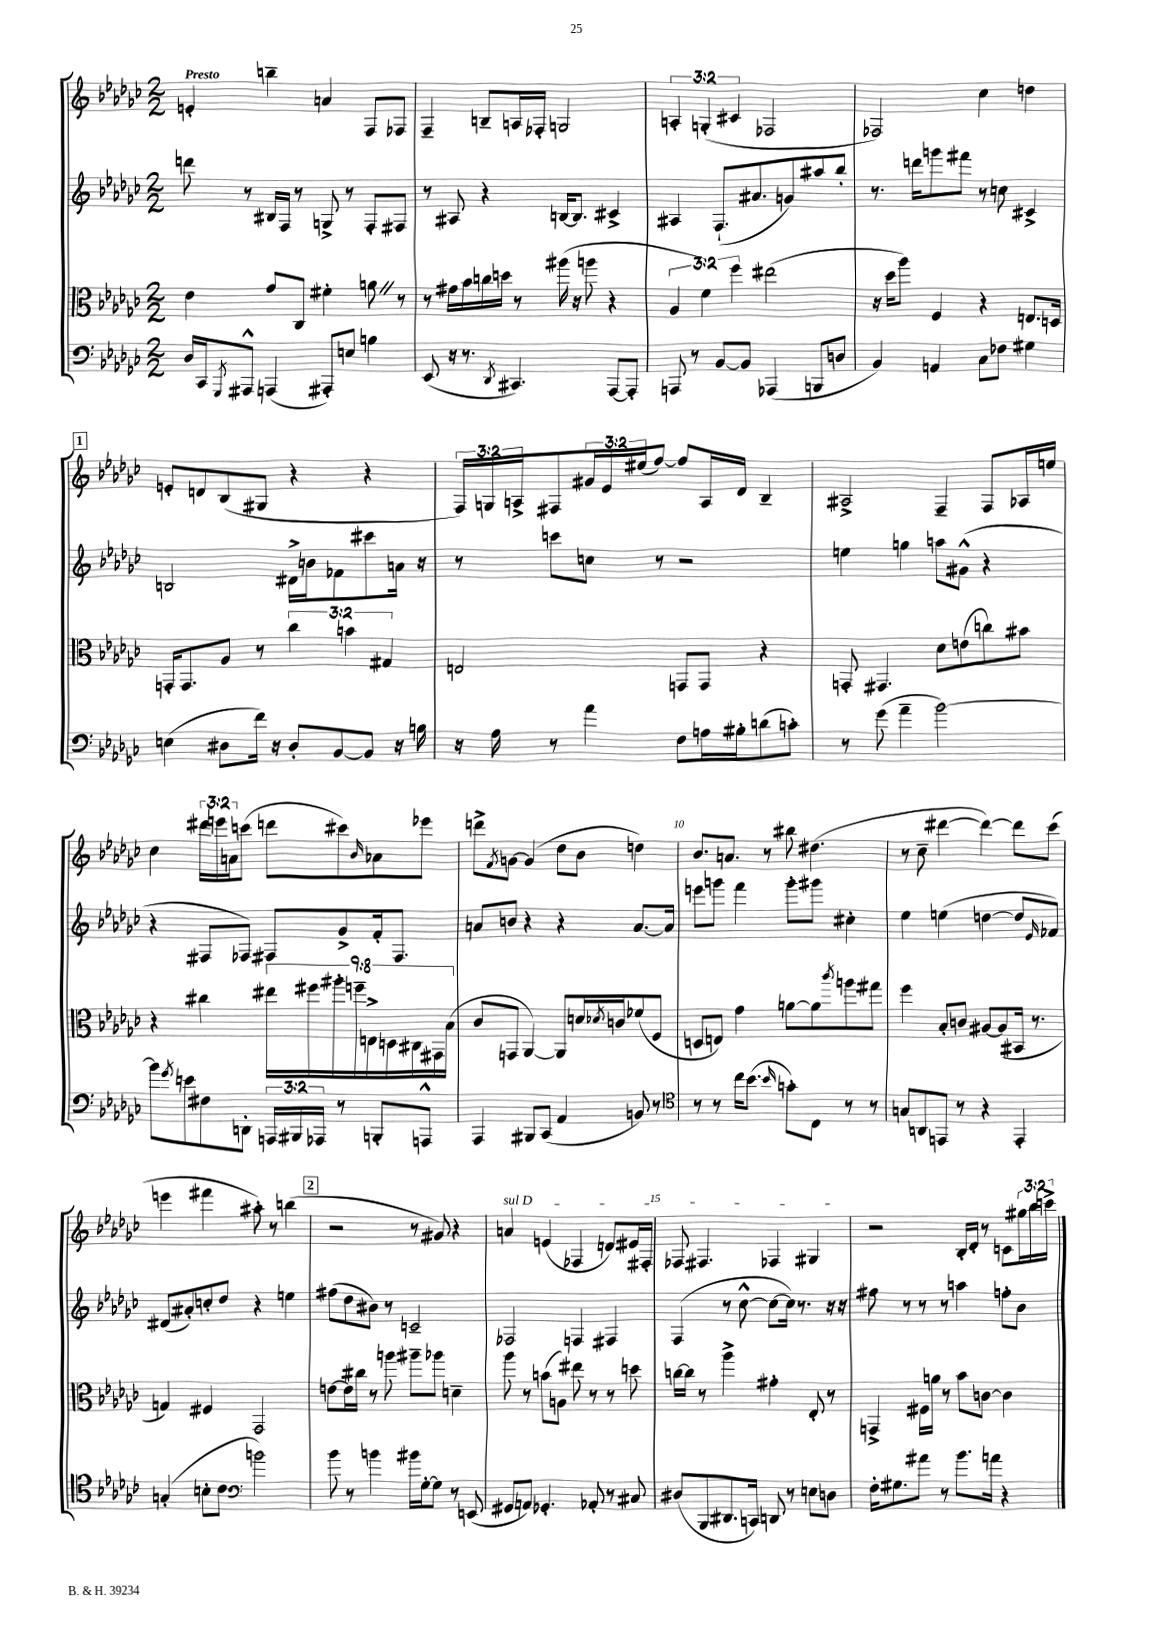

**kern	**kern	**kern	**kern
*part4	*part3	*part2	*part1
*staff4	*staff3	*staff2	*staff1
*clefF4	*clefC3	*clefG2	*clefG2
*k[b-e-a-d-g-c-]	*k[b-e-a-d-g-c-]	*k[b-e-a-d-g-c-]	*k[b-e-a-d-g-c-]
*M2/2	*M2/2	*M2/2	*M2/2
=1	=1	=1	=1
!	!	!	!LO:TX:a:B:t=Presto
16D-/LL	4e-\	8dddn\	4en'/
16CC-/J	.	.	.
8qGGG-/	.	.	.
8AAA#X^^/J	.	8r	.
(4AAAn/	8g-/L	16B#X/LL	4bbn~\
.	.	16F/JJ	.
.	8C-/J	8r	.
8AAA#X'/L)	4f#X'\	8Gn^/	4an/
8En/J	.	8r	.
4Bn\	8anZ\	8F'/L	8F/L
.	8r	8F#X/J	8F-X/J
=2	=2	=2	=2
(8EE-/	8r	8r	4F~/
16r	16g#X\LL	8A#X/	.
8.r	16b-\	.	.
.	16ccn\	4r	8Bn~/L
.	16ddn\JJ	.	.
8qDD-/	.	.	.
4.CC#X/)	8r	.	16An/L
.	.	.	16F-X'/JJ
.	(16aa#X\	[16Bn/KL	2Gn/
.	16r	8.B/J]	.
.	8aan\	.	.
[8AAA-/L	4r	4c#X^/	.
8AAA-'/J]	.	.	.
=3	=3	=3	=3
8AAAn/	6A-/	4A#X/	6An'/
8r	.	.	.
.	6f\)	.	(6Gn'/
[8BB-/L	.	(8.F`/L	.
.	6ff\	.	6c#X/
8BB-/J]	.	.	.
.	.	8.a#X/	.
(4AAA-X/	(2ee#X\	.	2F-X/
.	.	8gn/)	.
8BBBn/L	.	8aa#X/	.
8Dn/J	.	8bb-'/J	.
=4	=4	=4	=4
4BB-/)	16r	8.r	2F-X/)
.	16dd-\KL	.	.
.	8aa-\J)	.	.
.	.	16dddn\KL	.
4AAn/	4F/	8gggn\	.
.	.	8fff#X\J	.
8C-\L	4r	8r	4cc-\
8F-X\J	.	8ccn\	.
4G#X\	8.En/L	4c#X^/	4ddn\
.	16Dn/Jk	.	.
!!LO:LB:g=z
!!LO:REH:place=s1:t=1
=5	=5	=5	=5
(4En\	16GGn'/KL	2Bn/	8en'/L
.	8.GG/	.	.
.	.	.	8dn/
8D#X\L	8A-/J	.	(8B-/
16f\Jk)	8r	.	8G#X/J
16r	.	.	.
8D#'/L	6cc-\	16d#X^\LL	4r
.	.	16bn\J	.
[8BB-/	.	8f-X\	.
.	6bn\	.	.
8BB-/J]	.	8ccc#X\	4r
.	6G#X/	.	.
16r	.	16an\Jk	.
16Bn\	.	16r	.
=6	=6	=6	=6
16r	2En/	8r	24F/LL)
.	.	.	24Gn/
16A-\	.	.	.
.	.	.	24An^/J
8r	.	8cccn\L	8F#X/
4a-\	.	8ccn\J	24g#X/L
.	.	.	24e-/
.	.	.	(24ee#X/J
.	.	8r	[8ff/J)
8F\L	8GGn/L	2r	8ff/L]
16An\L	8GG/J	.	16A/L
16B#X'\J	.	.	16d-/JJ
(8dn\	4r	.	4B-~/
8cn'\J)	.	.	.
=7	=7	=7	=7
8r	8GGn'/	4een\	2A#X^/
(8g-\	4.GG#X/	.	.
4a-~\	.	4ggn\	.
[2b-\)	8d-\L	8aan\L	4F~/
.	(8en\	(8g#X^^\J	.
.	8ccn\)	4r	8F/L
.	8b#X\J	.	16A-X/L
.	.	.	16een/JJ
!!LO:LB:g=z
=8	=8	=8	=8
8b-\L]	4r	4r	4cc-\
8qg-/	.	.	.
8en\	.	.	.
8F#X\	4cc#X\	8F#X/L	24ddd#X\LL
.	.	.	24eeen\
.	.	.	24an\J
8DDn'\J	.	8F-X/J)	(8cccn\J
24AAAn/LL	18ee#X\LL	8F#X/L	8dddn\L
24BBB#X/	.	.	.
.	18ff#X\	.	.
24AAA-X/JJ	.	.	.
.	18aa#X'\	.	.
8r	.	8g-^/	8ccc#X\)
.	18ffn~\	.	.
.	18En^\	.	.
.	.	.	16qqb-/
8BBBn'/L	.	16f'/k	8a-X\
.	18Dn\	.	.
.	.	8.F#/J	.
.	18C#X\	.	.
8AAAn^^/J	.	.	8eee-X\J
.	18GG#X\	.	.
.	(18B-\JJ	.	.
=9	=9	=9	=9
4AAA-/	8c-/L	8an/L	8dddn^\L
.	.	.	8qf/
.	8GGn/J	8bn/J	[8gn\J
8BBB#X/L	[4AA-/)	4r	(4g/]
(8CC-/J	.	.	.
4AA-/	8AA-/L]	4r	8dd-\L
.	16dn/L	.	8b-\J
.	8qd-X/	.	.
.	16cn/J	.	.
8BBn/)	(8f-X/	[8.a/L	4ddn\)
8r	8F/J	.	.
.	.	16a/Jk]	.
=10	=10	=10	=10
*clefC4	*	*	*
8r	8Dn/L	8eeen\L	8.b-/L
8r	8En/J)	8gggn\J	.
.	.	.	8.an/J
16cc-\KL	4g-\	4fff\	.
(8.b-\J	.	.	.
.	.	.	8r
16qqb-/	.	.	.
8gn'\L)	[8an\L	8ggg'\L	8bb#X\
8C-\J	8a\]	8ggg#X\J	(4.dd#X\
.	8qccc-/	.	.
8r	8aan\	4cc#X'\	.
8r	8gg#X\J	.	.
=11	=11	=11	=11
8Gn/L	4ff\	4ee-\	8r
8AAn/	.	.	8cc-~\
8EEn/J	8B-'/L	(4een\	[4ddd#X\
8r	8cn/J	.	.
4r	[8A#X/L	[4ddn\	4ddd#\_)
.	(8A#/]	.	.
4EE'/	16BB#X/Jk	8dd/L]	8ddd#\L]
.	8.r	.	.
.	.	16qqe-/	.
.	.	8f-X/J)	(8ccc-\J
!!LO:LB:g=z
=12	=12	=12	=12
(4Gn'/	4Gn/)	(8d#X/L	4eeen\
.	.	8a#X'/)	.
8Bn'\L	4F#X/	8ccn'/	4fff#X\
8c-\J	.	8dd-/J	.
*clefF4	*	*	*
2bn\)	2GG-/	4r	8aa#X'\)
.	.	.	8r
.	.	4een\	(4bbn\
!!LO:REH:place=s1:t=2
=13	=13	=13	=13
8b-\	[8en\L	(8ff#X\L	2r
8r	16e\L]	8dd-\	.
.	16cc#X\JJ	.	.
4bn\	8r	8b#X\J)	.
.	8aan\	8r	.
16b#X\LL	8aa#X~\L	2cn~/	8r
[16G-'\J	.	.	.
8G-\J]	8aa-X\J	.	8g#X/)
8r	4dn~\	.	4r
(8EEn/	.	.	.
=14	=14	=14	=14
!	!	!	!LO:TX:a:i:t=sul D
8GG#X/L	8aa-\	2F-X/	4an/
8AAn/J)	8r	.	.
4.GG-X'/	(8bn\L	.	(4en/
.	8An\J)	.	.
.	8ee#X\	4Fn/	4F-X/
8AA-X'/	8r	.	.
8r	8r	4F#X/	8dn/L)
8C#X/	8ddn\	.	16e#X/L
.	.	.	16F#X'/JJ
=15	=15	=15	=15
(8D#X/L	[16ccn\LL	(4F/	8F-X/
.	16cc\JJ]	.	.
8BBB-/	8r	.	4.F#X/
8.DD#X/	4aa-^\	8r	.
.	.	[8cc-^^\	.
16CCn/Jk)	.	.	.
8DDn/	4g#X'\	8cc-\L_	4F-X/
8r	.	16cc-\Jk])	.
.	.	8.r	.
8En\L	8E-'/	.	4G#X/
8Dn\J	8r	16r	.
.	.	16r	.
=16	=16	=16	=16
16F'\KL	4GGn^/	8ff#X\	2r
8.G#X\	.	.	.
.	.	8r	.
8a#X\J	16F#X\LL	8r	.
.	16an\JJ	.	.
8r	8r	8r	.
8.b-\L	8b-\L	4aan\	16B-'/LL
.	.	.	16d-'/JJ
.	[8cn\J	.	8r
16an\Jk	.	.	.
4r	4c\]	8ffn'\L	8cn\L
.	.	8b-\J	24gg#X\L
.	.	.	24bb-\
.	.	.	24cccn^\JJ
==	==	==	==
*-	*-	*-	*-
